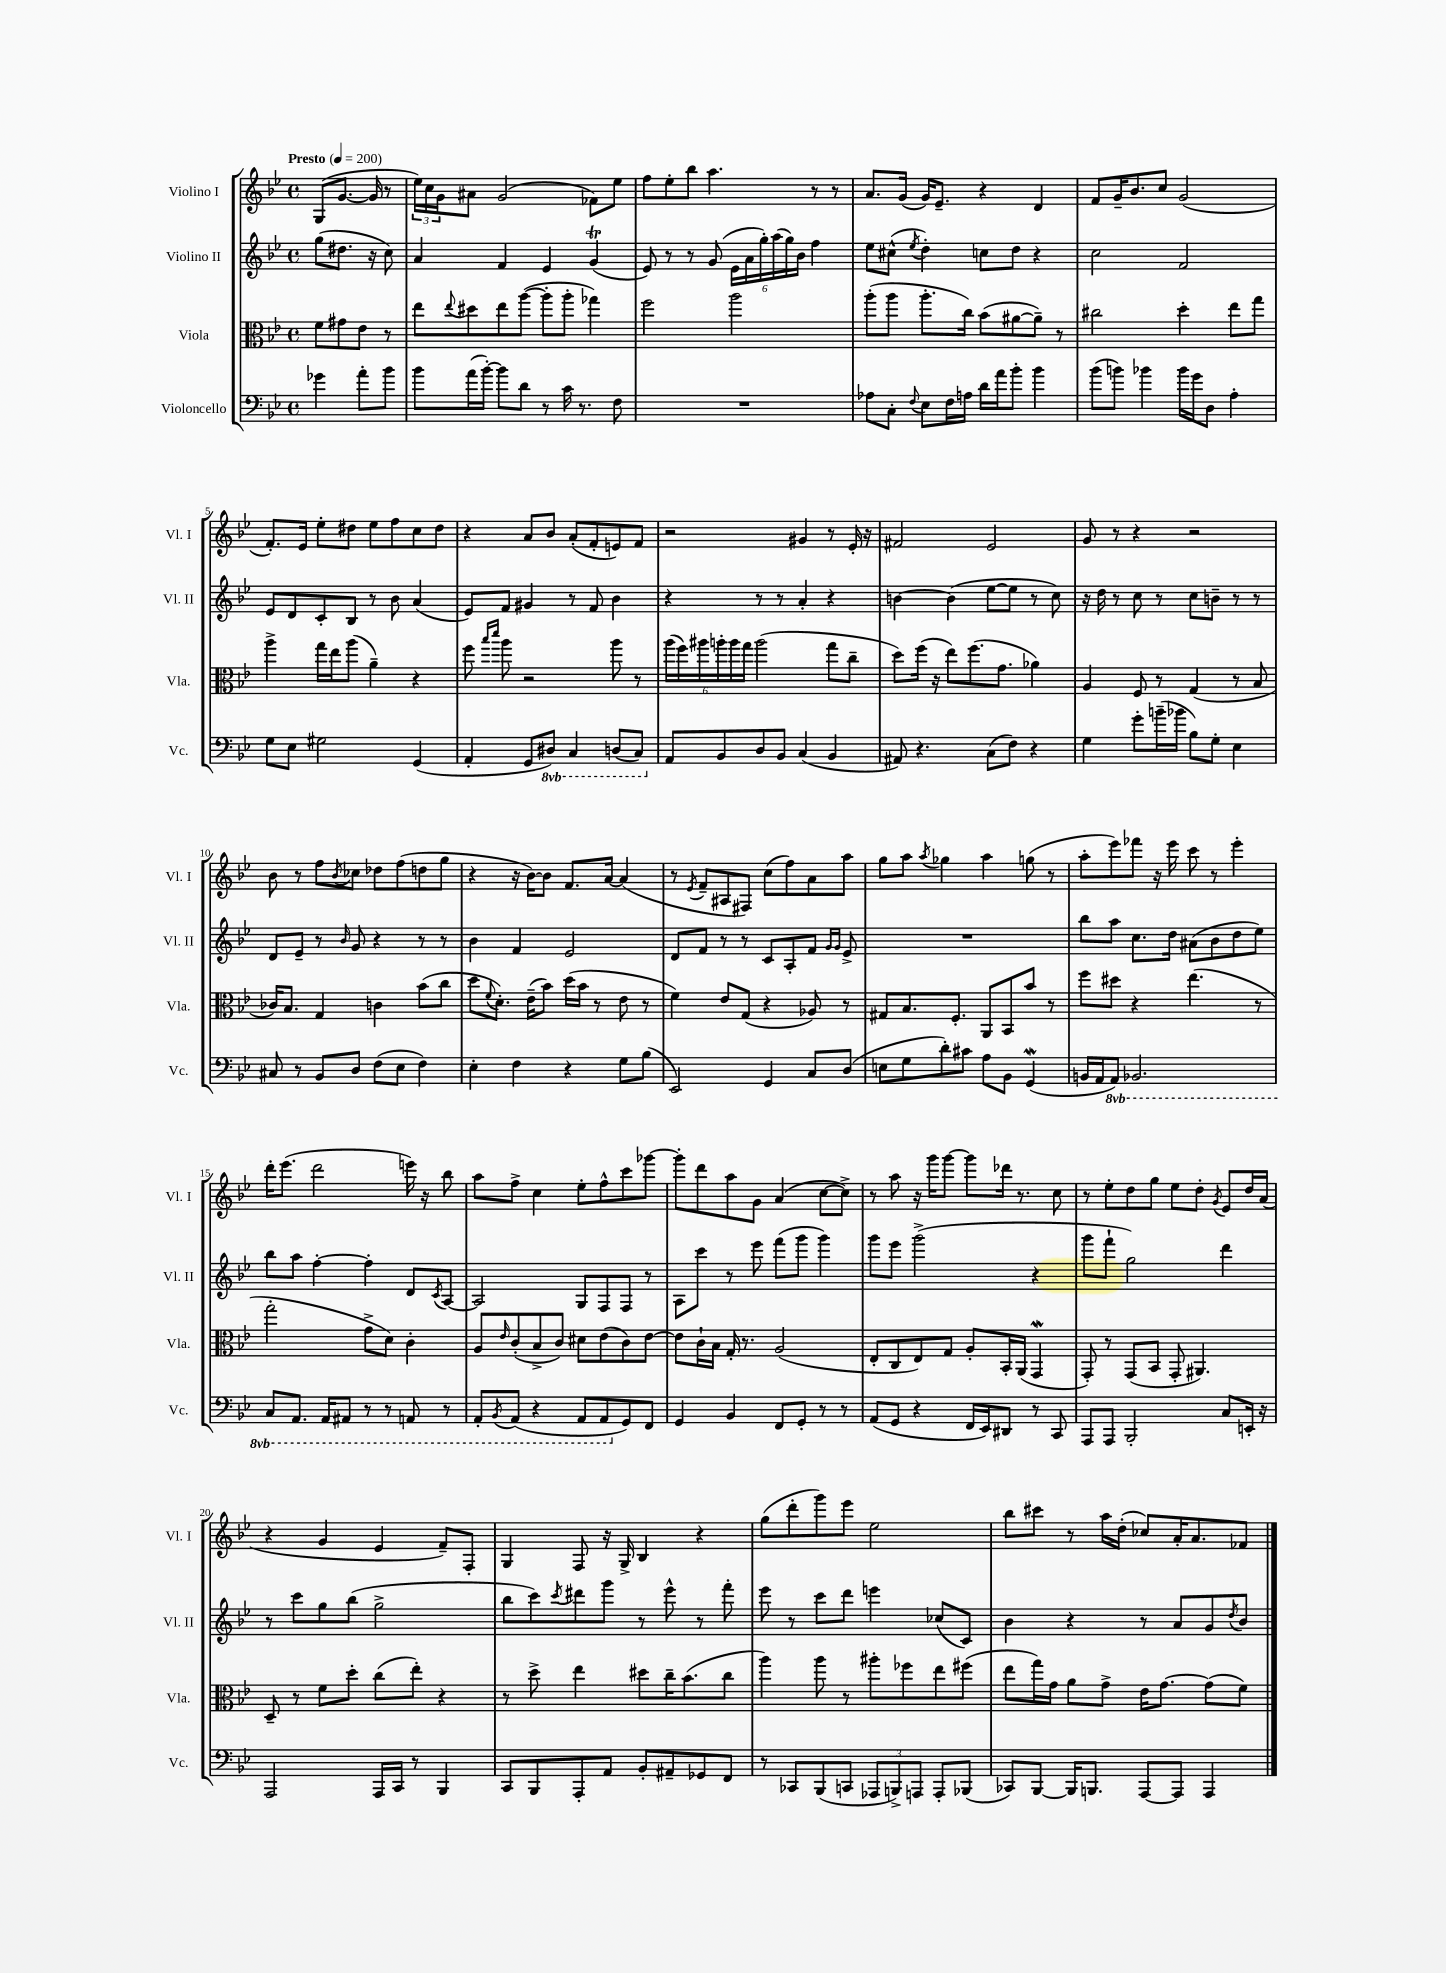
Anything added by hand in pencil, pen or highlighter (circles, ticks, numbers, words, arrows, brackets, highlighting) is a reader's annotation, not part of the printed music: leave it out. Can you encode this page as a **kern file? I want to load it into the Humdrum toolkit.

**kern	**kern	**kern	**kern
*part4	*part3	*part2	*part1
*staff4	*staff3	*staff2	*staff1
*I"Violoncello	*I"Viola	*I"Violino II	*I"Violino I
*I'Vc.	*I'Vla.	*I'Vl. II	*I'Vl. I
*clefF4	*clefC3	*clefG2	*clefG2
*k[b-e-]	*k[b-e-]	*k[b-e-]	*k[b-e-]
*M4/4	*M4/4	*M4/4	*M4/4
*met(c)	*met(c)	*met(c)	*met(c)
*MM200	*MM200	*MM200	*MM200
=	=	=	=
!	!	!	!LO:TX:a:B:t=Presto
4g-X\	8f\L	(8gg\L	(8G/L
.	8g#X\	8.dd#X\J	[8.g/J
8a'\L	8e-\J	.	.
.	.	16r	16g/]
8b-\J	8r	8cc\)	8r
=1	=1	=1	=1
8b-\L	8ee-\L	4a/	24ee-\LL)
.	.	.	24cc\
.	.	.	24g\J
.	8qqee-/	.	.
(16a\L	8dd#X\	.	8a#X\J
[16b-'\JJ)	.	.	.
8b-\L]	8ee-\	4f/	(2g/
8d\J	([8aa\J	.	.
8r	8aa'\L]	4e-/	.
16c\	8aa'\J	.	.
8.r	.	.	.
.	4gg-X\)	(4gT/	8f-X\L)
8F\	.	.	8ee-\J
=2	=2	=2	=2
1r	2ff\	8e-/)	8ff\L
.	.	8r	8ee-'\
.	.	8r	8bb-\J
.	.	(8g/	4.aa\
.	2aa\	24e-\LL	.
.	.	24a\	.
.	.	24gg'\)	.
.	.	(24aa\	.
.	.	24gg\)	.
.	.	24b-\JJ	.
.	.	4ff\	8r
.	.	.	8r
=3	=3	=3	=3
8A-X\L	(8aa'\L	8ee-\L	8.a/L
8C'\J	8aa\J	(8cc#X^^\J	.
.	.	.	(16g/Jk
8qqF/	.	8qee-/	.
8E-\L	8.aa'\L	4dd'\)	16g/KL)
.	.	.	8.e-~/J
16F\L	.	.	.
16An\JJ	16cc\Jk)	.	.
16d\LL	(8b-\L	8ccn\L	4r
16a\J	.	.	.
8b-'\J	[8a#X\	8dd\J	.
4b-\	8a#~\J])	4r	4d/
.	8r	.	.
=4	=4	=4	=4
(8b-\L	2cc#X\	2cc\	8f/L
8bn\J)	.	.	16g~/K
.	.	.	8.b-/
4b-X\	.	.	.
.	.	.	8cc/J
16b-\LL	4dd'\	2f/	(2g/
16g\J	.	.	.
8D\J	.	.	.
4A'\	8ee-\L	.	.
.	8gg\J	.	.
!!LO:LB:g=z
=5	=5	=5	=5
8G\L	4aa^\	8e-/L	8.f'/L)
8E-\J	.	8d/	.
.	.	.	16e-/Jk
2G#X\	16gg\LL	8c'/	8ee-'\L
.	16ee-\J	.	.
.	(8aa\J	8B-/J	8dd#X\J
.	4a~\)	8r	8ee-\L
.	.	8b-\	8ff\
(4GG/	4r	(4a/	8cc\
.	.	.	8dd#\J
=6	=6	=6	=6
4AA'/	8ff\	8e-/L)	4r
.	16qqbb-/LL	.	.
.	16qqddd/JJ	.	.
.	8aa\	8f/J	.
8GG/L	2r	4g#X/	8a/L
*8ba	*	*	*
8DD#X/J)	.	.	8b-/J
4CC/	.	8r	(8a'/L
.	.	8f/	8f'/
(8DDn/L	8aa\	4b-\	8en/)
8CC/J)	8r	.	8f/J
=7	=7	=7	=7
*X8ba	*	*	*
8AA/L	(24aa\LL	4r	2r
.	24ff\)	.	.
.	24aa#X\	.	.
8BB-/	24aan'\	.	.
.	24aa\	.	.
.	24gg\JJ	.	.
8D/	(2aa\	8r	.
8BB-/J	.	8r	.
(4C/	.	4a'/	4g#X/
4BB-/	8gg\L	4r	8r
.	8cc~\J	.	16e-'/
.	.	.	16r
=8	=8	=8	=8
8AA#X/)	8dd\L)	[4bn\	2f#X/
4.r	(16ff\Jk	.	.
.	16r	.	.
.	8ee-\L)	(4b\]	.
.	(8.ff\	.	.
(8C\L	.	[8ee-\L	2e-/
.	8.g\J	.	.
8F\J)	.	8ee-\J]	.
4r	4a-X\)	8r	.
.	.	8cc\)	.
=9	=9	=9	=9
4G\	4A/	16r	8g/
.	.	16dd\	.
.	.	8r	8r
8g'\L	8F/	8cc\	4r
(16bn~\L	8r	8r	.
16b-X\JJ	.	.	.
8B-\L)	(4G/	8cc\L	2r
8G'\J	.	8bn~\J	.
4E-\	8r	8r	.
.	8B-/	8r	.
!!LO:LB:g=z
=10	=10	=10	=10
8C#X/	16c-X/KL)	8d/L	8b-\
.	8.B-/J	.	.
8r	.	8e-~/J	8r
8BB-/L	4G/	8r	8ff\L
.	.	16qqb-/	8qb-/
8D/J	.	8g/	8cc-X\J
(8F\L	4cn\	4r	8dd-X\L
8E-\J	.	.	(8ff\
4F\)	(8b-\L	8r	8ddn\
.	8cc\J	8r	8gg\J
=11	=11	=11	=11
4E-'\	8dd\L	4b-\	4r
.	8qqf/	.	.
.	8.d'\J)	.	.
4F\	.	4f/	16r
.	(16e-~\KL	.	[16b-\KL)
.	8b-\J)	.	8b-\J]
4r	(16dd\LL	2e-/	8.f/L
.	16b-\JJ	.	.
.	8r	.	.
.	.	.	[16a/Jk
8G\L	8e-\	.	(4a/]
(8B-\J	8r	.	.
=12	=12	=12	=12
2EE-/)	4f\)	8d/L	8r
.	.	.	8qe-/
.	.	8f/J	8f~/L
.	8e-/L	8r	8A#X/
.	(8G/J	8r	8F#X/J)
4GG/	4r	8c/L	(8cc\L
.	.	8A'/	8ff\)
8C/L	8A-X/)	8f/J	8a\
.	.	16qqg/LL	.
.	.	16qqg/JJ	.
(8D/J	8r	8e-^/	8aa\J
=13	=13	=13	=13
8En\L	8G#X/L	1r	8gg\L
8G\	8.B-/	.	8aa\J
.	.	.	8qaa/
8d'\)	.	.	4gg-X\
.	8.F'/J	.	.
8c#X\J	.	.	.
8A\L	8AA/L	.	4aa\
8BB-\J	8BB-/	.	.
(4GGW/	8b-/J	.	(8ggn\
.	8r	.	8r
=14	=14	=14	=14
16BBn/LL	8ff\L	8bb-\L	8aa'\L
16AA/J	.	.	.
*8ba	*	*	*
8AAA/J)	8dd#X\J	8aa\J	8eee-\)
2.BBB-X/	4r	8.cc\L	8fff-X\J
.	.	.	16r
.	.	16dd\Jk	16eee-\
.	(4.ee-\	(8a#X\L	8ccc\
.	.	8b-\	8r
.	.	8dd\	4eee-'\
.	8r	8ee-\J)	.
!!LO:LB:g=z
=15	=15	=15	=15
8CC/L	2gg'\	8bb-\L	16ddd'\KL
.	.	.	(8.eee-\J
8.AAA/J	.	8aa\J	.
.	.	[4ff'\	2ddd\
16AAA/KL	.	.	.
8AAA#X/J	.	.	.
8r	8g^\L	4ff'\]	.
8r	8d\J)	.	.
8AAAn/	4c'\	8d/L	16eeen\)
.	.	.	16r
.	.	8qc/	.
8r	.	[8A/J	8bb-\
=16	=16	=16	=16
8AAA'/L	8A/L	2A/]	8aa\L
8qBBB-/	16qqe-/	.	.
(8AAA/J	(8c'/	.	8ff^\J
4r	8B-^/	.	4cc\
.	8c/J)	.	.
8AAA/L	8d#X\L	8G/L	8ee-'\L
8AAA/	(8e-\	8F/	8ff^^\
*X8ba	*	*	*
8GG/)	8c\)	8F/J	8ccc\
8FF/J	[8e-\J	8r	[8ggg-X\J
=17	=17	=17	=17
4GG/	8e-\L]	8A\L	8ggg-'\L]
.	16c`\L	8ccc\J	8ddd\
.	16B-\JJ	.	.
4BB-/	16G'/	8r	8aa\
.	8.r	.	.
.	.	8eee-\	8g\J
8FF/L	(2A/	(8fff\L	(4a/
8GG'/J	.	8ggg\J	.
8r	.	4ggg\)	[8cc\L
8r	.	.	8cc^\J])
=18	=18	=18	=18
(8AA/L	8E-'/L	8ggg\L	8r
8GG/J	8C/	8eee-\J	8aa\
4r	8E-/)	(2ggg^\	16r
.	.	.	16ggg\KL
.	8G/J	.	[8ggg\J
16FF/LL	8A'/L	.	8ggg\L]
16EE-/J)	.	.	.
8DD#X/J	16BB-'/L	.	16ddd-X\Jk
.	(16AA/JJ	.	8.r
8r	4GGW/	4r	.
8CC/	.	.	8cc\
=19	=19	=19	=19
8AAA/L	8GG'/)	8ggg\L	8r
8AAA/J	8r	8fff`\J	8ee-'\L
2BBB-'/	(8GG/L	2gg\)	8dd\
.	8BB-/J	.	8gg\J
.	8GG'/	.	8ee-\L
.	4.AA#X/)	.	8dd'\J
.	.	.	8qg/
8C/L	.	4ddd\	8e-/L
16EEn'/Jk	.	.	16dd/L
16r	.	.	(16a/JJ
!!LO:LB:g=z
=20	=20	=20	=20
2AAA/	8D~/	8r	4r
.	8r	8ccc\L	.
.	8f\L	8gg\	4g/
.	8dd'\J	(8bb-\J	.
16AAA/LL	(8cc\L	2gg^\	4e-/
16CC/JJ	.	.	.
8r	8ee-'\J)	.	.
4BBB-/	4r	.	8f~/L)
.	.	.	8F'/J
=21	=21	=21	=21
8CC/L	8r	8bb-\L	4G/
8BBB-/	8dd^\	8ccc\)	.
.	.	8qccc/	.
8AAA'/	4ee-\	8ddd#X\	8F/
8AA/J	.	8ggg\J	16r
.	.	.	16G^/
8BB-'/L	8dd#X\L	8r	4B-/
8AA#X~/	16cc~\K	8eee-^^\	.
.	(8.b-\	.	.
8GG-X/	.	8r	4r
8FF/J	8cc\J	8fff'\	.
=22	=22	=22	=22
8r	4aa\)	8eee-\	(8gg\L
8CC-X/L	.	8r	8ddd'\
(8BBB-/	8aa\	8ccc\L	8ggg\)
8CCn/J	8r	8ddd\J	8eee-\J
12AAA-X/L	8aa#X'\L	4eeen\	2ee-\
12BBBn^/)	.	.	.
.	8ff-X\	.	.
12AAAn/J	.	.	.
8AAA'/L	8ee-\	(8cc-X/L	.
(8BBB-X/J	(8ff#X\J	8c/J)	.
=23	=23	=23	=23
8CC-X/L)	8ee-\L	4b-\	8bb-\L
[8BBB-/J	16gg\L)	.	8ccc#X\J
.	16g\JJ	.	.
16BBB-/KL]	8a\L	4r	8r
8.BBBn/J	.	.	.
.	8g^\J	.	16aa\LL
.	.	.	(16dd'\JJ
[8AAA/L	16e-\KL	8r	8cc-X/L)
.	[8.g\J	.	.
8AAA/J]	.	8a/L	16a'/K
.	.	.	8.a/
4AAA/	(8g\L]	8g/	.
.	.	8qdd/	.
.	8f\J)	8b-/J	8f-X/J
==	==	==	==
*-	*-	*-	*-
